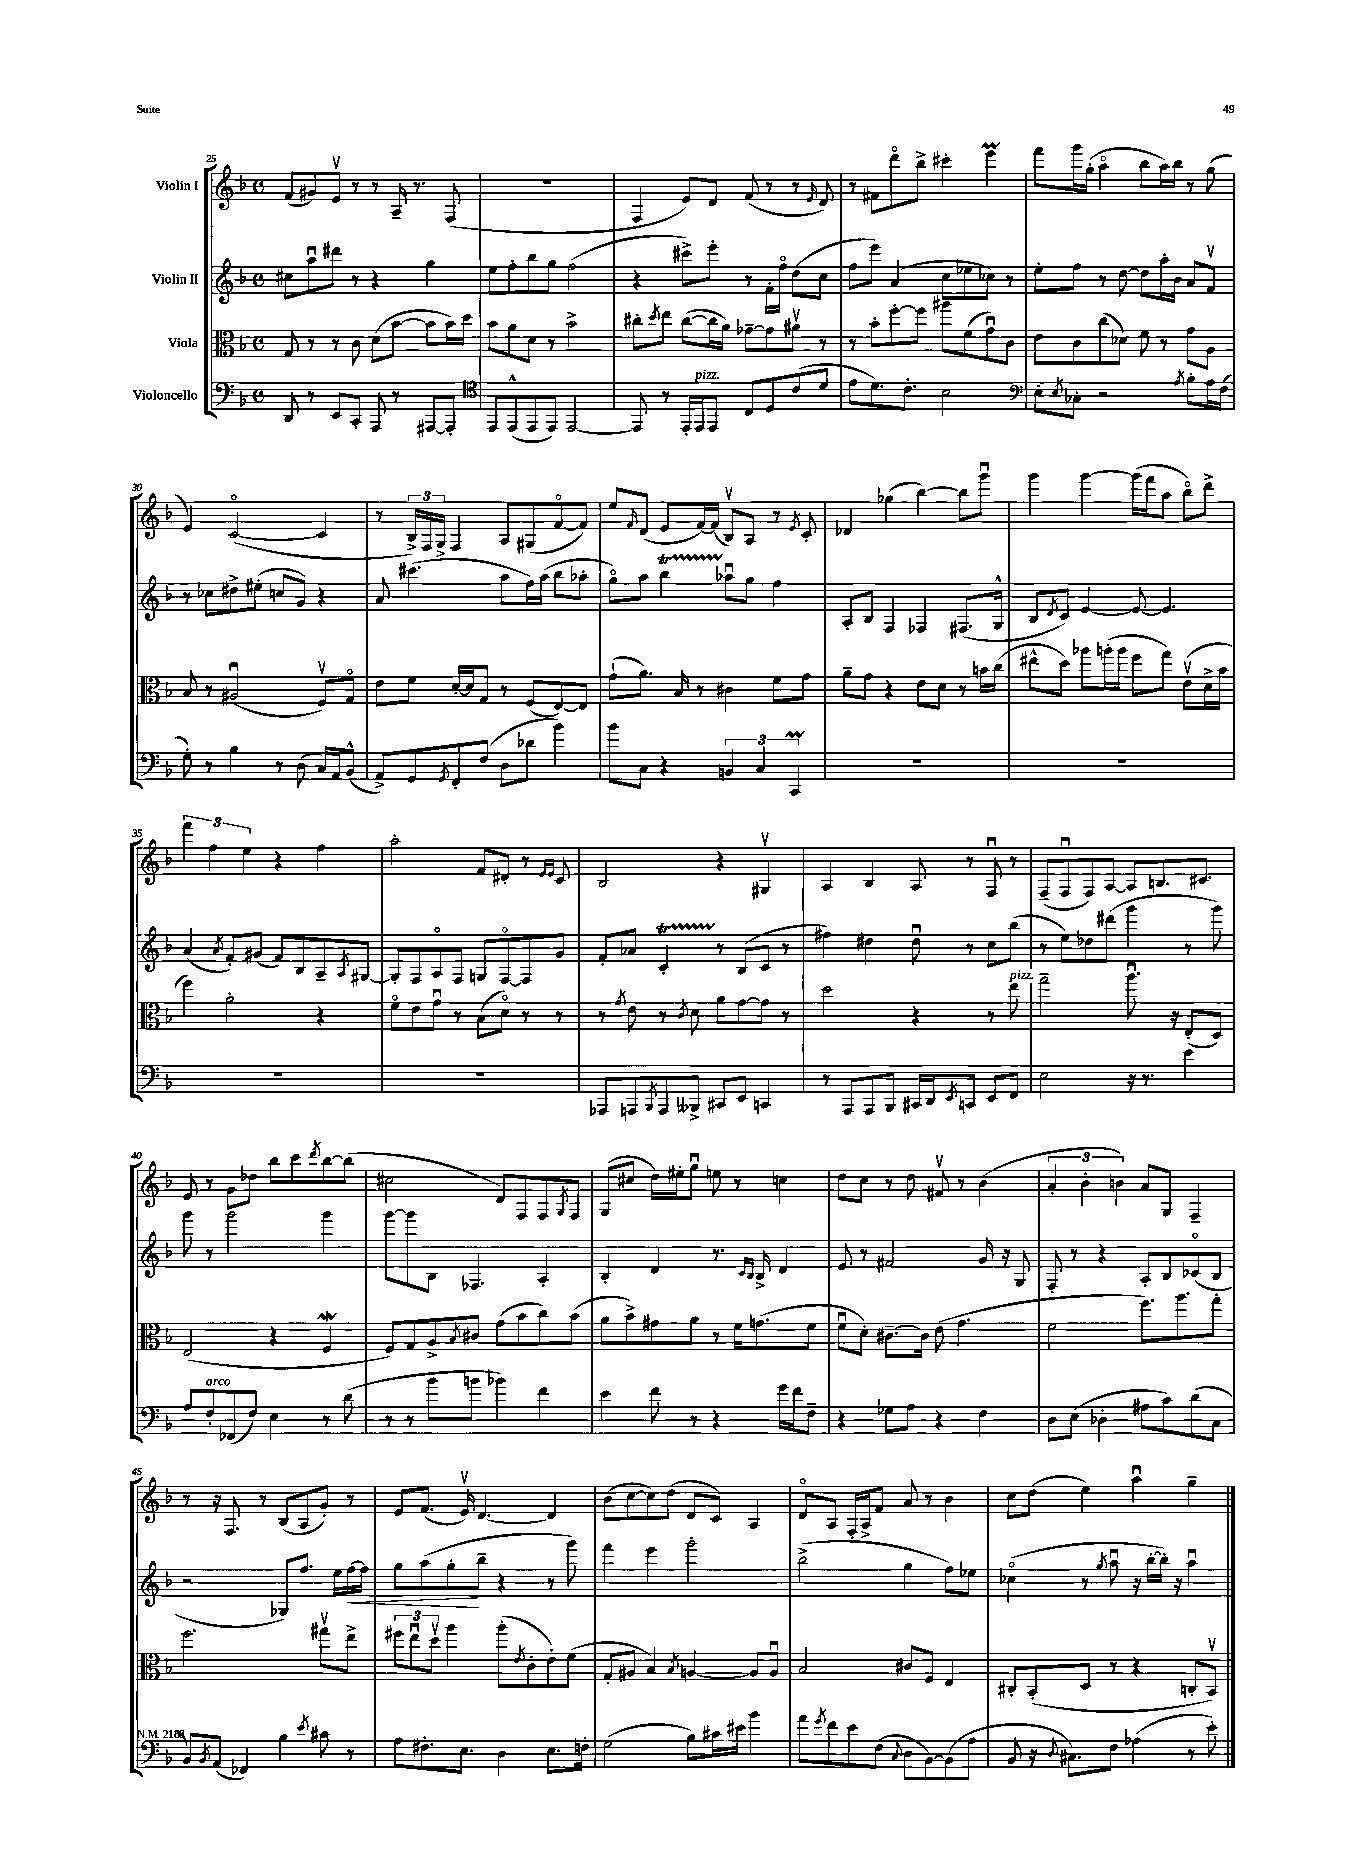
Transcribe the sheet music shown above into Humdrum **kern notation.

**kern	**kern	**kern	**dynam	**kern
*part4	*part3	*part2	*part2	*part1
*staff4	*staff3	*staff2	*staff2	*staff1
*I"Violoncello	*I"Viola	*I"Violin II	*	*I"Violin I
*clefF4	*clefC3	*clefG2	*	*clefG2
*k[b-]	*k[b-]	*k[b-]	*	*k[b-]
*M4/4	*M4/4	*M4/4	*	*M4/4
*met(c)	*met(c)	*met(c)	*	*met(c)
=25	=25	=25	=25	=25
8DD/	8G/	8cc#X\L	.	(8f/L
8r	8r	8aau\	.	8g#X/)
8EE/L	8r	8ddd#X\J	.	8ev/J
8CC'/J	8c\	8r	.	8r
8AAA/	(8d\L	4r	.	8r
8r	[8b-\J	.	.	16A~/
.	.	.	.	8.r
[8AAA#X/L	8b-\L]	4gg\	.	.
8AAA#'/J]	16b-\L)	.	.	(8F/
.	16dd\JJ	.	.	.
=26	=26	=26	=26	=26
*clefC4	*	*	*	*
8EE/L	8b-\L	8ee\L	.	1r
(8EE^^/	8a\	8ff'\	.	.
8EE/	8d\J	8bb-\	.	.
8EE/J)	8r	8gg\J	.	.
[2EE/	2b-^\	(2ff\	.	.
=27	=27	=27	=27	=27
8EE/]	8cc#X'\L	4r	.	4F/
.	8qdd/	.	.	.
8r	8ee\J	.	.	.
16EE'/LL	([8cc#\L	8ccc#X^\L)	.	8e/L)
!LO:TX:a:i:t=pizz.	!	!	!	!
16EE/J	.	.	.	.
8EE/J	16cc#\L]	8eee'\J	.	8d/J
.	16a\JJ)	.	.	.
8C/L	[8g-X~\L	8r	.	(8f/
8D/	8g-\]	16f'\LL	.	8r
.	.	16ff\JJ	.	.
(8c/	8a#Xv\J	(8dd\L	.	8r
.	.	.	.	16qqe/
8d/J	8r	8cc\J	.	8d/)
=28	=28	=28	=28	=28
8e\L	8r	8ff\L	.	8r
8.d\)	8b-'\L	8eee\J)	.	8f#X\L
.	[8ff'\	(4a/	.	8ddd\
8.c'\J	.	.	.	.
.	8ff\J]	.	.	8bb-^\J
2B-\	8aa#X\L	8cc\L	.	4ccc#X'\
.	(8f\	8ee-X\	.	.
.	8gu\)	8cc-X\J)	.	4eeem\
.	8c\J	8r	.	.
=29	=29	=29	=29	=29
*clefF4	*	*	*	*
8E'\L	8e\L	8ee'\L	.	8fff\L
8qE/	.	.	.	.
8C-X'\J	8c\	8ff\J	.	16ggg\L
.	.	.	.	(16gg'\JJ
2r	(8cc\	8r	.	4aa\
.	8d-X\J)	[8dd\	.	.
.	8f\	8dd\L]	.	8bb-\L
.	8r	16aa'\L	.	16aa\L)
.	.	16b-\JJ	.	16bb-\JJ
8qA/	.	.	.	.
8B-'\L	8g\L	8a/L	.	8r
16A\L	8A\J	8fv/J	.	(8gg\
(16F\JJ	.	.	.	.
!!LO:LB:g=z
=30	=30	=30	=30	=30
8G'\)	8B-/	8r	.	4e/)
8r	8r	8cc-X\L	.	.
4B-\	(2A#Xu/	8dd#X^\	.	([2c/
.	.	(8ee#X'\J	.	.
8r	.	8ccn/L	.	.
(8D\	.	8g/J)	.	.
16C/LL)	8Fv/L)	4r	.	4c/]
16AA/J	.	.	.	.
(8BB-^^/J	8G/J	.	.	.
=31	=31	=31	=31	=31
8AA^/L)	8e\L	8a/	.	8r
8GG/	8f\J	(4.ccc#X\	.	24B-^/LL)
.	.	.	.	24F/
.	.	.	.	24G^/JJ
8qGG/	.	.	.	.
8FF'/	[16d'/LL	.	.	4F/
.	16d/J]	.	.	.
(8F/J	8G/J	.	.	.
8D\L	8r	8aa\L	.	8A/L
8d-X\J	(8F/L	16ff\L)	.	(8G#X/
.	.	(16aa\JJ	.	.
4b-\)	[8E/)	8bb-\L	.	[8f/
.	8E/J]	8aa-X'\J	.	8f/J])
=32	=32	=32	=32	=32
8b-\L	(8g`\L	8gg\L)	.	8ee/L
.	.	.	.	16qqf/
8C\J	8.a\J)	8aa\J	.	(8d/J
4r	.	4bb-T\	.	8e/L
.	16B-/	.	.	.
.	8r	.	.	[16f/L)
.	.	.	.	(16f/JJ]
6BBn/	4c#X\	8aa-Xu\L	.	8B-v/L)
.	.	8gg\J	.	8A/J
6C/	.	.	.	.
.	8f\L	4ff\	.	8r
6CCM/	.	.	.	.
.	.	.	.	8qe/
.	8g\J	.	.	8c'/
=33	=33	=33	=33	=33
1r	8a~\L	8A'/L	.	4d-X/
.	8g\J	8B-/J	.	.
.	4r	4F/	.	(4gg-X\
.	8e\L	4F-X/	.	[4bb-\)
.	8d\J	.	.	.
.	8r	(8.F#X/L	.	8bb-\L]
.	16bn\LL	.	.	8gggu\J
.	(16cc\JJ	16G^^/Jk	.	.
=34	=34	=34	=34	=34
1r	8ee#X^^\L	8B-/L	.	4ggg\
.	.	8qd/	.	.
.	8dd\J)	8c/J)	.	.
.	8aa-X\L	[4e/	.	[4ggg\
.	(16aan'\L	.	.	.
.	16aa\JJ	.	.	.
.	8ff\L	8e/_	.	(16ggg\LL]
.	.	.	.	16fff\J
.	8gg\J)	4.e/]	.	8aa\J
.	(8ev\L	.	.	8bb-\L)
.	16d^\L	.	.	8ddd^\J
.	16b-\JJ	.	.	.
!!LO:LB:g=z
=35	=35	=35	=35	=35
1r	4ff\)	(4a/	.	6fff\
.	.	.	.	6ff\
.	.	8qa/	.	.
.	2a'\	8f'/L)	.	.
.	.	.	.	6ee\
.	.	(8g#X/J	.	.
.	.	8f/L)	.	4r
.	.	8B-/	.	.
.	4r	8A~/	.	4ff\
.	.	8qA/	.	.
.	.	[8G#X/J	.	.
=36	=36	=36	=36	=36
1r	8f\L	8G#'/L]	.	2aa'\
.	8e\	8F/	.	.
.	8gu\J	8A/	.	.
.	8r	8F/J	.	.
.	(8B-\L	8Gn/L	.	8f/L
.	8d\J)	[8F/	.	8d#X'/J
.	8r	8F/]	.	8r
.	.	.	.	16qqe/LL
.	.	.	.	16qqe/JJ
.	8r	8g/J	.	8c/
=37	=37	=37	=37	=37
8AAA-X/L	8r	8f'/L	.	2B-/
.	8qg/	.	.	.
8AAAn/	8e\	8a-X/J	.	.
8qBBB-/	.	.	.	.
8AAA/	8r	4cT'/	.	.
.	8qc/	.	.	.
8BBB--X^/J	8d\	.	.	.
8CC#X/L	8a\L	8r	.	4r
8EE/J	[8g\	(8B-/L	.	.
4CCn/	8g\J]	8c/J	.	4G#Xv/
.	8r	8r	.	.
=38	=38	=38	=38	=38
8r	2dd\	4ff#X\)	.	4A/
8AAA/L	.	.	.	.
8AAA/	.	4dd#X\	.	4B-/
8BBB-/J	.	.	.	.
16CC#X/LL	4r	8dd#u\	.	8A/
16DD/J	.	.	.	.
8qEE/	.	.	.	.
8CCn/J	.	8r	.	8r
8EE/L	8r	8cc\L	.	8Fu/
!	!LO:TX:a:i:t=pizz.	!	!	!
8FF/J	8ee\	(8bb-\J	.	8r
=39	=39	=39	=39	=39
2E\	2gg~\	8r	.	(8F~/L
.	.	8ee\L)	.	8Fu/
.	.	8dd-X\	.	8F/)
.	.	(8ddd#X\J	.	[8A/J
16r	8.aau\	4ggg\	.	8A/L]
8.r	.	.	.	.
.	.	.	.	8.Bn/
.	16r	.	.	.
4e\	(8E'/L	8r	.	.
.	.	.	.	8.c#X/J
.	8D/J)	8ggg\)	.	.
!!LO:LB:g=z
=40	=40	=40	=40	=40
8A/L	(2E/	8ggg\	.	8e/
!LO:TX:a:i:t=arco	!	!	!	!
8F'/	.	8r	.	8r
(8FF-X/	.	2ggg\	.	8g\L
8F/J)	.	.	.	8dd-X\J
4E\	4r	.	.	8bb-\L
.	.	.	.	8ccc\
.	.	.	.	8qddd/
8r	4Fw/	4ggg\	.	[8bb-\
(8d\	.	.	.	(8bb-\J]
=41	=41	=41	=41	=41
8r	8F/L)	[8ggg\L	.	2cc#X\
8r	8G/	8ggg\]	.	.
8b-\L	8A^/	8B-\J	.	.
.	8qB-/	.	.	.
8bn\J	8c#X/J	4.F-X/	.	.
4b-X\)	(8g\L	.	.	8d/L)
.	8b-\	.	.	8F/
4f\	8cc\)	4A'/	.	8F/
.	.	.	.	8qG/
.	(8b-\J	.	.	8F/J
=42	=42	=42	=42	=42
4e\	8a\L	4B-'/	.	(8G/L
.	8b-^\)	.	.	8cc#X/J
8f\	8g#X\	4d/	.	16dd\LL)
.	.	.	.	16ee#X'\J
8r	8a\J	.	.	8ggu\J
4r	8r	8.r	.	8een\
.	16f\KL	.	.	8r
.	.	16qqc/LL	.	.
.	.	16qqB-/JJ	.	.
.	(8.gn\	16B-^/	.	.
16g\LL	.	4d/	.	4ccn\
16f\J	.	.	.	.
8F~\J	8f\J	.	.	.
=43	=43	=43	=43	=43
4r	8fu\L	8e/	.	8dd\L
.	8d'\J)	8r	.	8cc\J
8G-X\L	[8.c#X~\L	2f#X/	.	8r
8A\J	.	.	.	8dd\
.	16c#\Jk]	.	.	.
4r	(8e\	.	.	8f#Xv/
.	4.g\	.	.	8r
4F\	.	16g/	.	(4b-\
.	.	16r	.	.
.	.	8G/	.	.
=44	=44	=44	=44	=44
8D\L	2f\	8F'/	.	6a'/
(8E\J	.	8r	.	.
.	.	.	.	6b-'\
4D-X'\	.	4r	.	.
.	.	.	.	6bn\)
8A#X\L	8.ff\L)	8A'/L	.	8a/L
8c\)	.	8B-/	.	8G/J
.	8.aa\	.	.	.
(8d\	.	(8c-X/	.	4F~/
8C\J	8gg'\J	8B-/J	.	.
!!LO:LB:g=z
=45	=45	=45	=45	=45
8BB-/L)	2.ff\	2r	.	8r
8qBB-/	.	.	.	.
(8AA/J	.	.	.	16r
.	.	.	.	8.F/
4FF-X/)	.	.	.	.
.	.	.	.	8r
4B-\	.	8G-X/L)	.	(8B-/L
.	.	8.ff/J	.	8A/
8qe/	.	.	.	.
8c#X\	8gg#Xv\L	.	.	8g'/J)
.	.	16ee\LL	.	.
!	!	!	!LO:HP:b	!
8r	8ee^\J	[16ff\	<	8r
.	.	16ff\JJ]	.	.
=46	=46	=46	=46	=46
8A\L	12ff#X\L	8gg\L	.	8e/L
.	12eeu\	.	.	.
8.F#X'\	.	(8aa\	.	(8.f/J
.	12ddv\J	.	.	.
.	4aa\	8gg'\	.	.
8.E\J	.	.	.	16ev/)
.	.	8bb-~\J	[	[4.d/
4D\	(8aa'\L	4r	.	.
.	8qe/	.	.	.
.	8c'\	.	.	.
8.E\L	8e'\)	8r	.	4d/]
.	(8f\J	8ggg\)	.	.
16Fn'\Jk	.	.	.	.
=47	=47	=47	=47	=47
(2G\	8G'/L	4fff\	.	(8b-\L
.	8A#X/J	.	.	[8cc\
.	4B-/)	4eee\	.	8cc\])
.	.	.	.	(8dd\J
.	8qB-/	.	.	.
8B-\L)	[4An/	2ggg'\	.	8d/L
16c#X\L	.	.	.	8c/J)
16e#X\JJ	.	.	.	.
4b-\	8A/L]	.	.	4A/
.	8Au/J	.	.	.
=48	=48	=48	=48	=48
8a\L	2B-/	(2bb-^\	.	8d/L
8qg/	.	.	.	.
8f\	.	.	.	8A/J
8e\	.	.	.	16F'/LL
.	.	.	.	16A^/J
(8F\J	.	.	.	8f/J
8qqC/	.	.	.	.
8D\L	8c#X/L	4gg\	.	8a/
[8BB-\)	8F/J	.	.	8r
(8BB-\]	4E/	8ff\L)	.	4b-\
8A\J	.	8ee-X\J	.	.
=49	=49	=49	=49	=49
8BB-/	8C#X'/L	(4cc-X\	.	8cc\L
16r	(8BB-'/	.	.	(8dd\J
8qqD/	.	.	.	.
8.C#X\L)	.	.	.	.
.	8D/J	8r	.	4ee\)
.	.	8qgg/	.	.
8F\J	8r	8aau\	.	.
(4A-X\	4r	16r	.	4aau\
.	.	[16bb-'\LL	.	.
.	.	16bb-'\JJ])	.	.
.	.	16r	.	.
8r	8Cn'/L	4aau\	.	4gg~\
8e'\)	8BB-v/J)	.	.	.
==	==	==	==	==
*-	*-	*-	*-	*-
